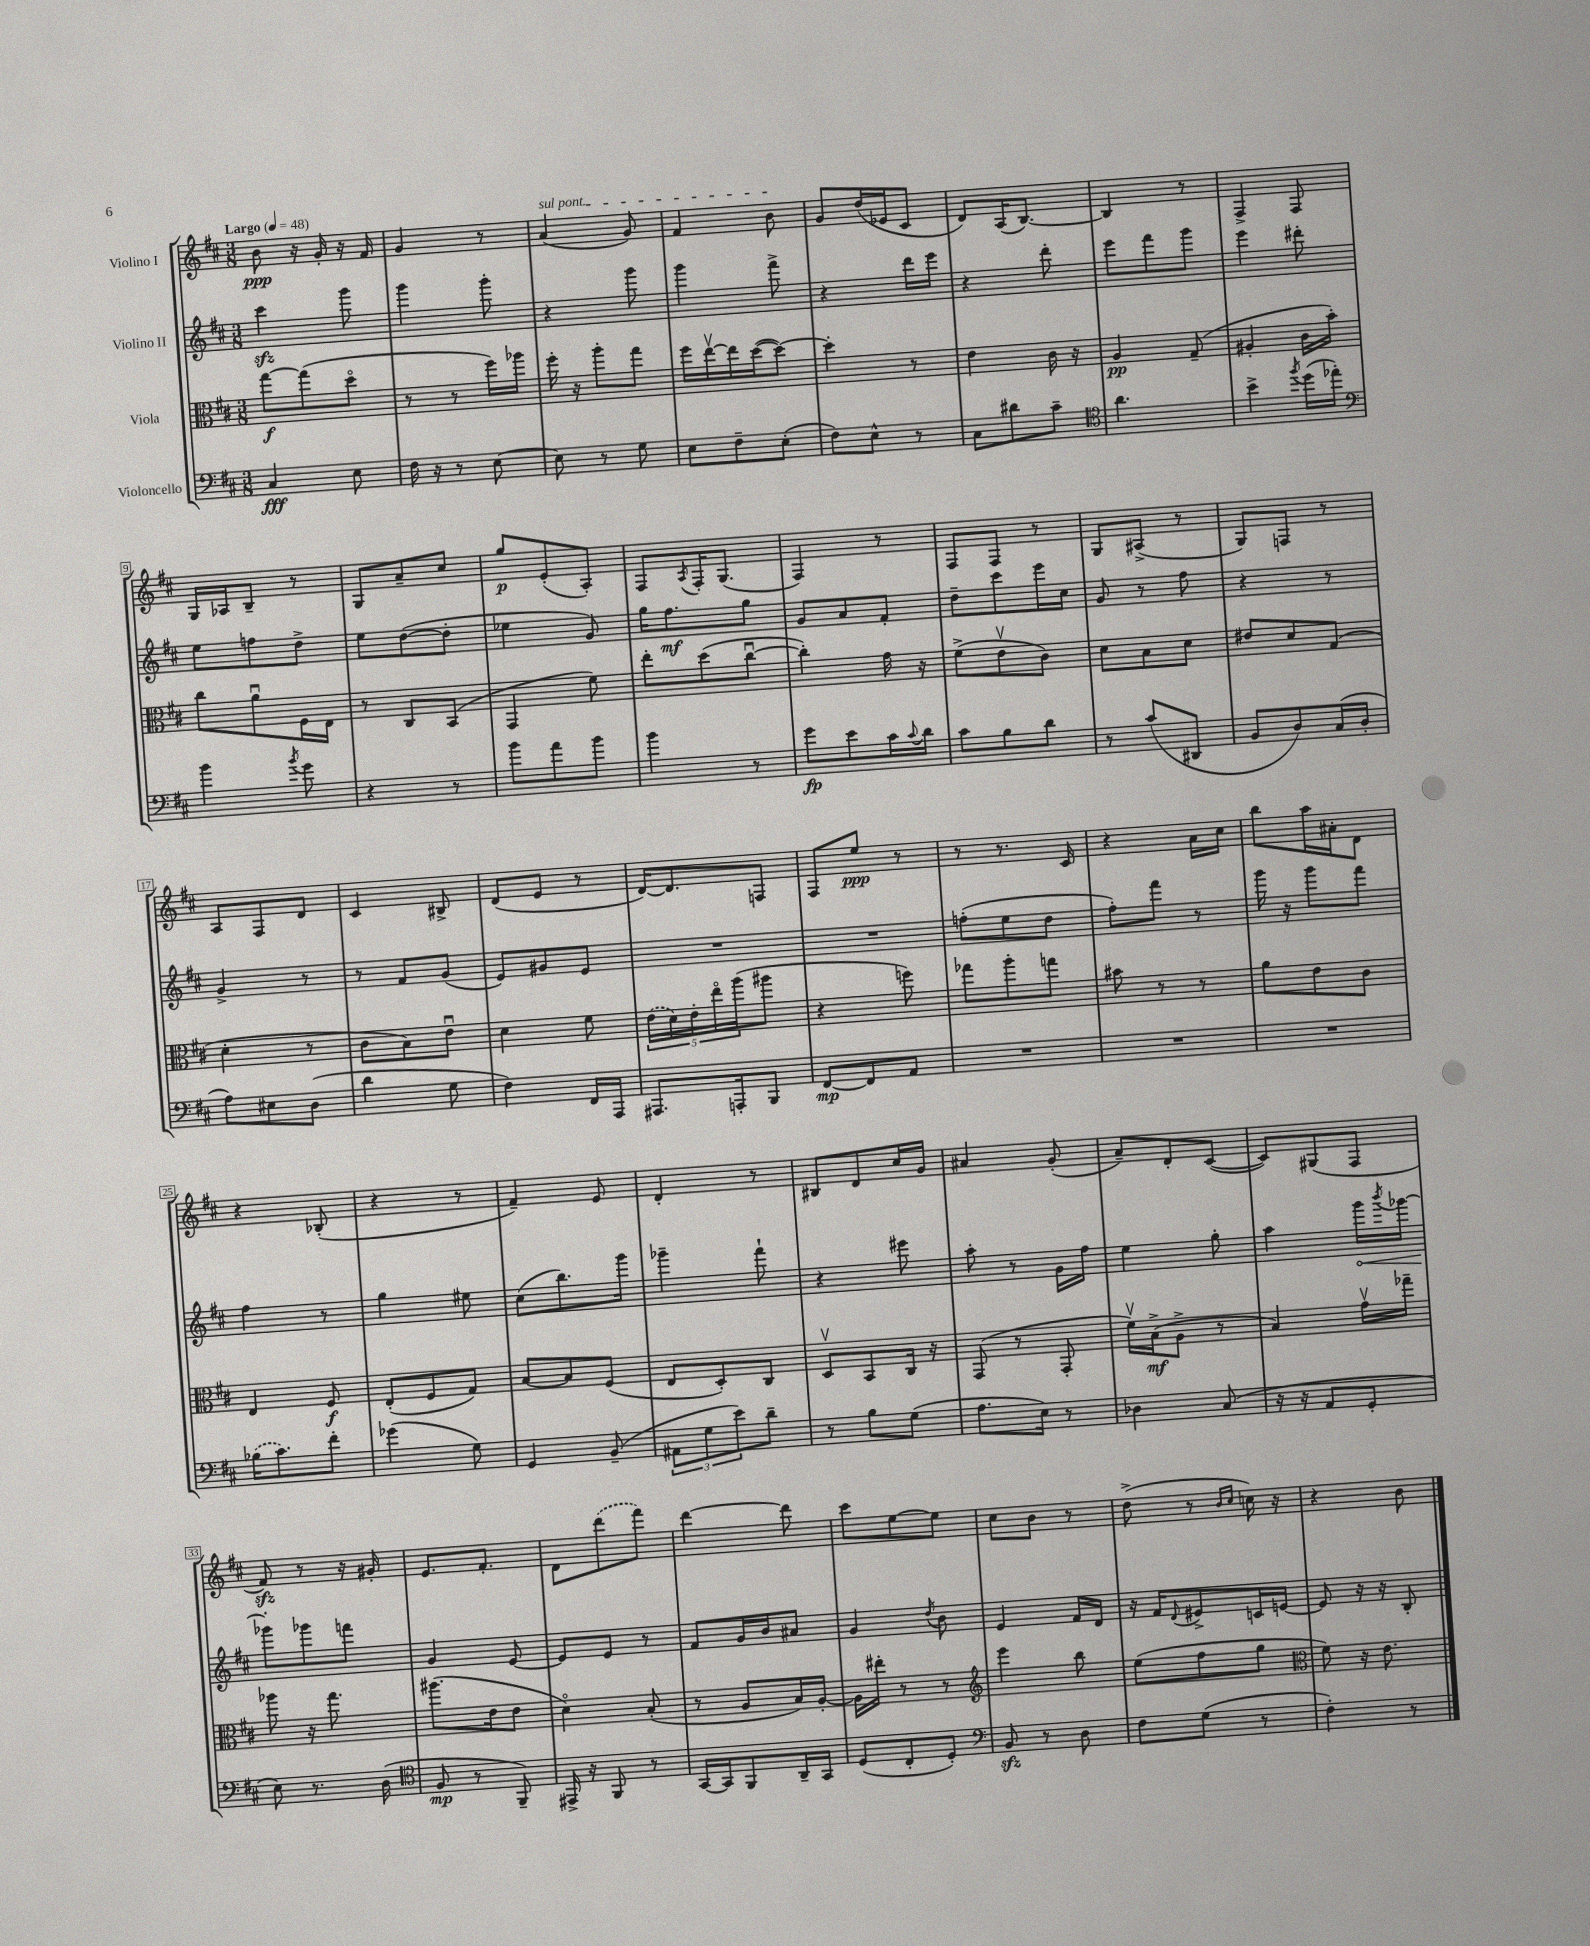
<<
\new StaffGroup <<
\new Staff = "s0" \with { instrumentName = "Violino I" } {
    \clef treble \key d \major \numericTimeSignature \time 3/8 \tempo "Largo" 4 = 48
    b'8\ppp r16 g'16-. r16 fis'16 |
    g'4 r8 |
    \once \override TextSpanner.bound-details.left.text = \markup { \italic "sul pont." } a'4\startTextSpan( g'8) |
    fis'4 b'8\stopTextSpan |
    g'8 d''16( ees'16 cis'8 |
    d'8) a16( b8.~) |
    b4 r8 |
    fis4-> fis8 |
    g16 aes16 b8-- r8 |
    g8 a'8-- cis''8 |
    g''8\p e'8-.( a8-.) |
    fis8 \acciaccatura { a8 } fis16-. g8.( |
    fis4) r8 |
    fis8 fis8 r8 |
    g8 ais8->( r8 |
    g8) f8 r8 |
    a8 fis8 d'8 |
    cis'4 bis8-> |
    d'8( e'8 r8 |
    d'16~) d'8. f8 |
    fis8 e''8\ppp r8 |
    r8 r8. cis'16 |
    r4 a'16 cis''16 |
    b''8 a''16 ais'16-. d'8 |
    r4 bes8-.( |
    r4 r8 |
    fis'4--) e'8 |
    d'4-. r8 |
    bis8 d'8 cis''16 g'16 |
    ais'4 g'8-.( |
    a'8--) d'8-. cis'8~( |
    cis'8) gis8( fis8 |
    fis'8\sfz) r8 r16 gis'16-. |
    e'8. fis'8.-. |
    d'8 \once \slurDashed d'''8( fis'''8) |
    d'''4~ d'''8 |
    cis'''8 e''8~ e''8 |
    cis''8 b'8 r8 |
    d''8->( r8 \grace { b'16 cis''16 } c''16) r16 |
    r4 b'8 \bar "|." |
}
\new Staff = "s1" \with { instrumentName = "Violino II" } {
    \clef treble \key d \major \numericTimeSignature \time 3/8
    cis'''4\sfz g'''8 |
    g'''4 g'''8-. |
    r4 g'''8 |
    g'''4 fis'''8-> |
    r4 d'''16 e'''16 |
    r4 d'''8-. |
    e'''8 fis'''8 g'''8 |
    e'''4 dis'''8-. |
    e''8 f''8 d''8-> |
    e''8 d''8~( d''8-. |
    ees''4 g'8) |
    g''16 fis''8.\mf g''8 |
    g'8 a'8 fis'8-. |
    d''8-- cis'''8 e'''16 cis''16 |
    g'8 r8 fis''8 |
    r4 r8 |
    g'4-> r8 |
    r8 fis'8 g'8( |
    e'8) gis'8 e'8 |
    R4. |
    R4. |
    f''8-.( e''8 d''8 |
    fis''8-.) fis'''8 r8 |
    g'''16 r16 g'''8 fis'''8 |
    fis''4 r8 |
    g''4 eis''8 |
    cis''8( b''8.) g'''16 |
    ges'''4-- fis'''8-! |
    r4 eis'''8 |
    a''8-. r8 g'16 fis''16 |
    e''4 g''8-. |
    a''4 \once \override Hairpin.circled-tip = ##t g'''16\< \acciaccatura { b'''8 } ges'''16~ |
    ges'''8-.\! ges'''8 f'''8 |
    g'4 e'8~ |
    e'8 e'8 r8 |
    fis'8 g'16 b'16 ais'8 |
    g'4 \acciaccatura { d''8 } b'8 |
    e'4 fis'16 d'16 |
    r16 fis'16 \appoggiatura { d'8 } eis'8-> c'16 e'16~ |
    e'8 r16 r16 b8-. \bar "|." |
}
\new Staff = "s2" \with { instrumentName = "Viola" } {
    \clef alto \key d \major \numericTimeSignature \time 3/8
    g''8~\f g''8( d''8\flageolet |
    r8 r8 fis''16) aes''16 |
    fis''16-. r16 a''8-. g''8 |
    fis''16 e''16~\upbow e''16 d''16~( d''8~) |
    d''4-. r8 |
    e'4 cis'16 r16 |
    a4\pp g8--( |
    ais4-. cis'16 b'16-.) |
    cis''8 a'8\downbow fis16 e16 |
    r8 cis8 b,8( |
    g,4 fis'8) |
    e''8-. d''8( cis''8~\downbow |
    cis''4-.) g'16 r16 |
    fis'8->( e'8\upbow cis'8) |
    d'8 b8 d'8 |
    eis'8 d'8 g8( |
    d'4-. r8 |
    cis'8 b8) e'8\downbow |
    d'4 fis'8 |
    \tuplet 5/4 { \once \slurDashed e'16( d'16) e'16-. e''16\flageolet a''16( } ais''8 |
    r4 f''8) |
    ges''8 a''8-. g''8 |
    bis'8 r8 r8 |
    a'8 e'8 cis'8 |
    e4 fis8\f |
    e8-.( fis8 g8) |
    b8~ b8 fis8( |
    e8 d8-.) cis8 |
    d8\upbow b,8 cis16 r16 |
    g,8( r8 g,8-. |
    fis'16\upbow) b16->\mf( a8-> r8 |
    b4) g'16\upbow ges''16-- |
    aes''8 r16 g''8. |
    ais''8.( e'16 e'8 |
    d'4\flageolet) b8-.( |
    r8 a8 b16) a16~-. |
    a16 eis''16-. r8 r8 |
    \clef treble e'''4 b''8 |
    e''8( fis''8 g''8 |
    \clef alto fis'8) r16 e'8. \bar "|." |
}
\new Staff = "s3" \with { instrumentName = "Violoncello" } {
    \clef bass \key d \major \numericTimeSignature \time 3/8
    cis4\fff e8 |
    fis16 r16 r8 e8~ |
    e8 r8 g8 |
    e8 fis8-- e8-.( |
    fis8) e8-^ r8 |
    cis8 dis'8 cis'8-- |
    \clef tenor a'4. |
    b'4-> \acciaccatura { fis''8 } d''16( ees''16-.) |
    \clef bass b'4 \acciaccatura { b'8 } g'8 |
    r4 r8 |
    b'8 a'8 b'8 |
    b'4 r8 |
    g'8\fp e'8 cis'16 \appoggiatura { cis'8 } d'16 |
    cis'8 b8 d'8 |
    r8 cis'8( dis,8 |
    b,8 d8) cis16( d16-. |
    a8) eis8 d8( |
    d'4 g8 |
    fis4) fis,16 a,,16 |
    ais,,8. a,,16-. b,,8 |
    fis,8~\mp fis,8 a,8 |
    R4. |
    R4. |
    R4. |
    \once \slurDashed bes16( cis'8.) fis'8-. |
    ges'4( g8) |
    g,4 b,8--( |
    \tuplet 3/2 { ais,8 g8 e'8) } d'8-- |
    r8 b8 g8( |
    a8. e16) r8 |
    des4 cis8( |
    r16 r16 a,8 g,8-. |
    e8) r8. d16( |
    \clef tenor fis8\mp r8 fis,8--) |
    eis,16-> r16 fis,8 r8 |
    g,16~ g,16 fis,8 a,16-- g,16 |
    d8( cis8-. d8-.) |
    \clef bass b,8\sfz r8 d8 |
    fis8 g8( r8 |
    fis4-.) r8 \bar "|." |
}
>>
>>
\layout { \context { \Score \override BarNumber.stencil = #(make-stencil-boxer 0.1 0.3 ly:text-interface::print) } }
